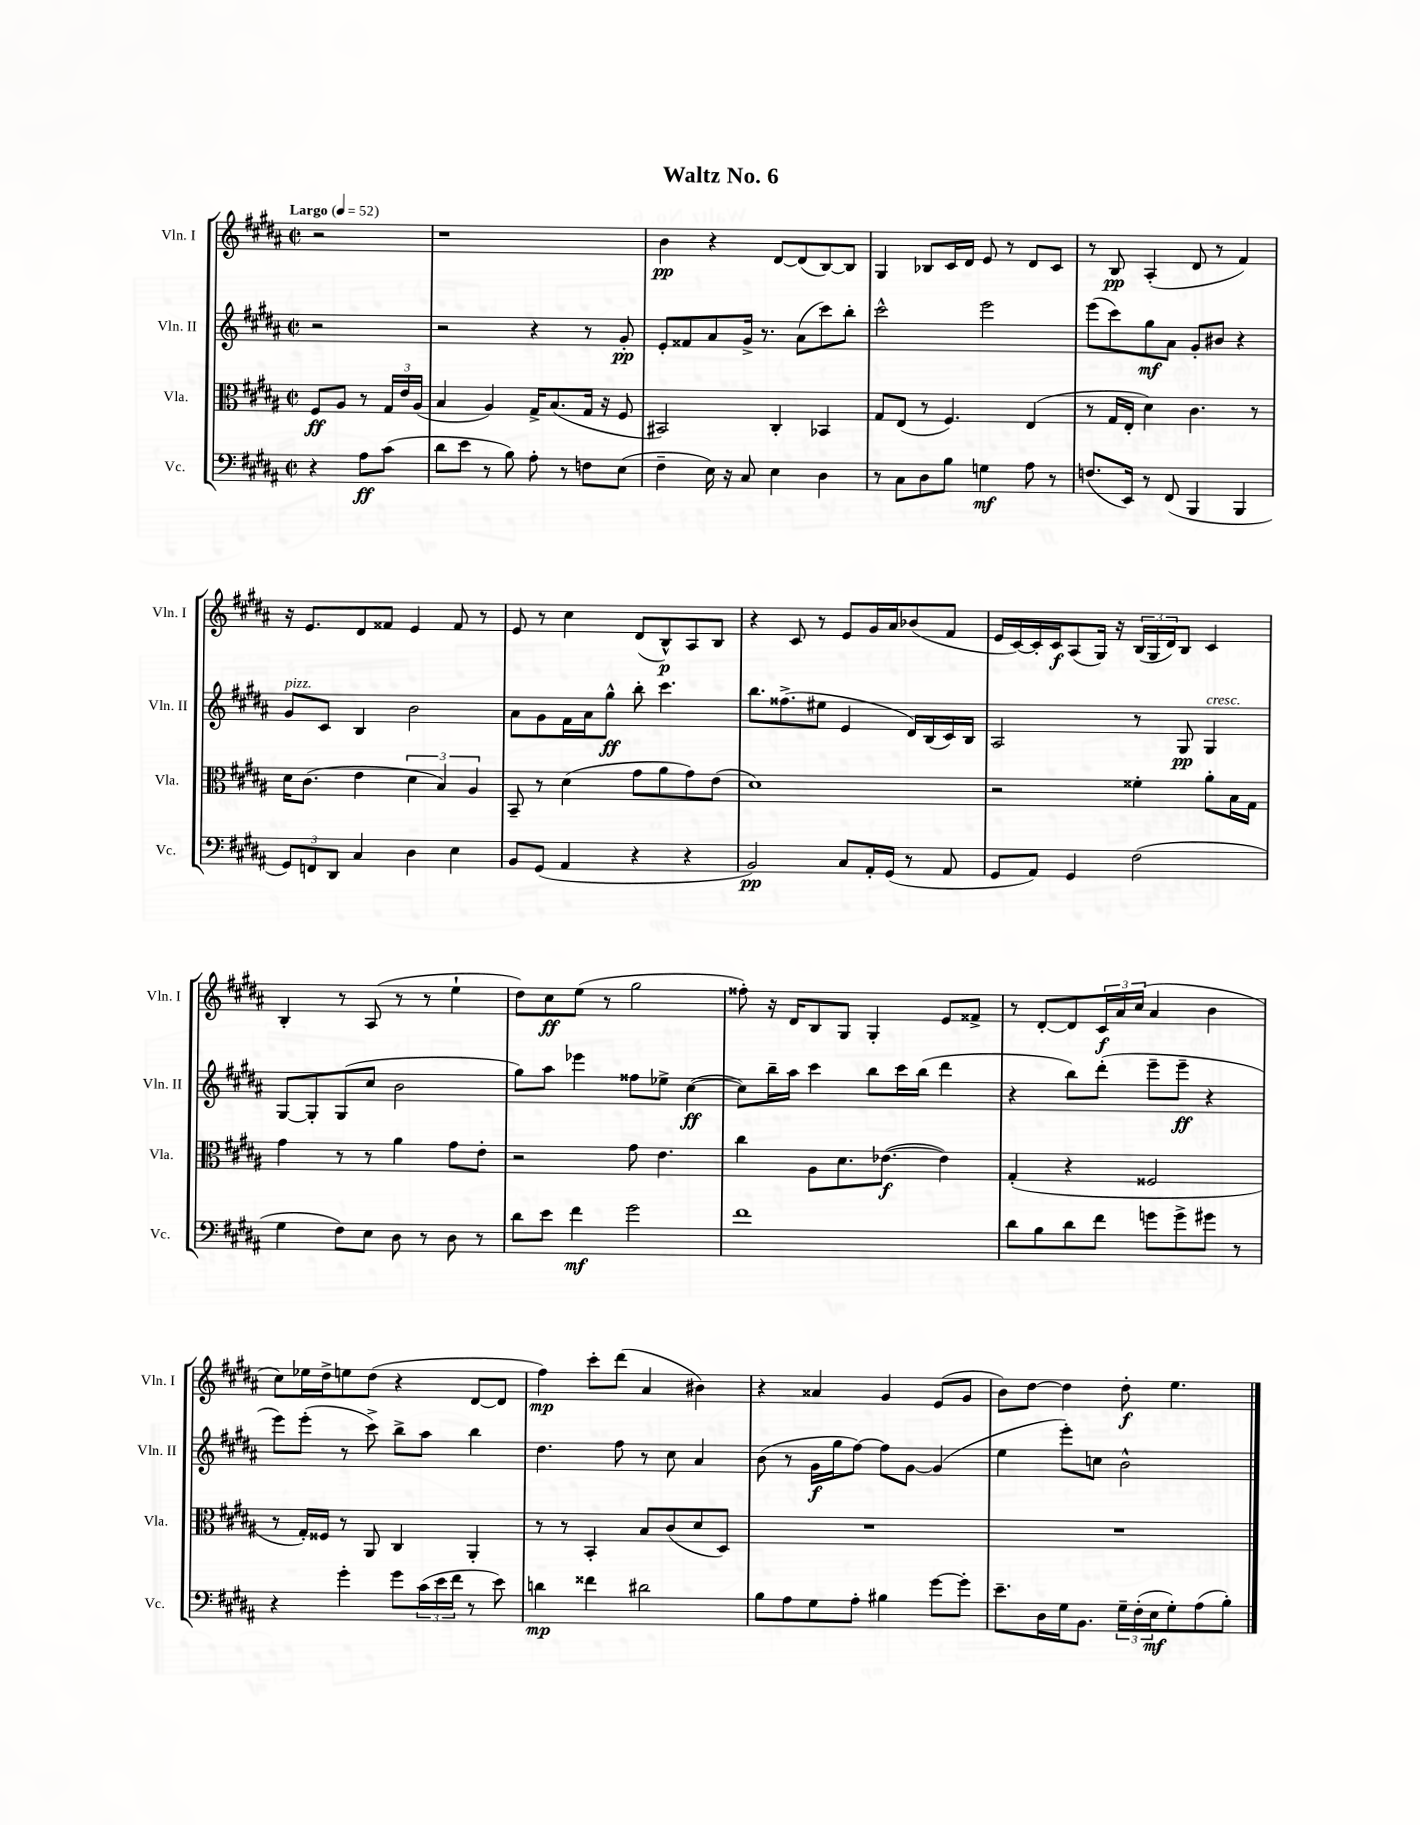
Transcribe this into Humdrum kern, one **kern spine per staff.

**kern	**kern	**kern	**kern
*staff4	*staff3	*staff2	*staff1
*clefF4	*clefC3	*clefG2	*clefG2
*k[f#c#g#d#a#]	*k[f#c#g#d#a#]	*k[f#c#g#d#a#]	*k[f#c#g#d#a#]
*M2/2	*M2/2	*M2/2	*M2/2
*met(c|)	*met(c|)	*met(c|)	*met(c|)
*MM52	*MM52	*MM52	*MM52
4r	8F#	2r	2r
.	8A#	.	.
8A#	8r	.	.
(8c#	24G#	.	.
.	24e	.	.
.	(24A#	.	.
=	=	=	=
8d#	4B	2r	1r
8e	.	.	.
8r	4A#)	.	.
8B)	.	.	.
8A#'	16G#^	4r	.
.	(8.B	.	.
8r	.	.	.
8F	16G#	8r	.
.	16r	.	.
(8E	8F#	8g#'	.
=	=	=	=
4F#~	2BB#)	8e'	4b
.	.	8f##	.
16E)	.	8a#	4r
16r	.	.	.
8C#	.	16g#^	.
.	.	8.r	.
4E	4C#'	.	[8d#
.	.	(8a#	(8d#]
4D#	4BB-	8ccc#)	[8B)
.	.	8bb'	8B]
=	=	=	=
8r	8G#	2ccc#^^	4G#
8C#	(8E	.	.
8D#	8r	.	8B-
8B	4.F#)	.	16c#
.	.	.	16d#
4G	.	2eee	8e
.	.	.	8r
8A#	(4E	.	8d#
8r	.	.	8c#
=	=	=	=
(8.F	8r	(8eee	8r
.	16G#	8ccc#)	8B
16EE)	16E'	.	.
8r	4d#)	8gg#	(4A#'
(8FF#	.	8a#	.
4BBB	4.c#	8g#'	8d#
.	.	8b#	8r
4BBB	.	4r	4f#)
.	8r	.	.
=	=	=	=
12GG#)	16d#	8g#	16r
.	(8.c#	.	8.e
12FF	.	.	.
.	.	8c#	.
12DD#	.	.	.
4C#	4e	4B	8d#
.	.	.	8f##
4D#	6d#	2b	4e
.	6B)	.	.
4E	.	.	8f##
.	6A#	.	.
.	.	.	8r
=	=	=	=
8BB	8BB~	8a#	8e
(8GG#	8r	8g#	8r
4AA#	(4d#	16f#	4cc#
.	.	16a#	.
.	.	8gg#^^	.
4r	8g#	8bb'	(8d#
.	8a#	4.ccc#	8B^^)
4r	8g#)	.	8A#
.	(8e	.	8B
=	=	=	=
2BB)	1d#)	8.bb	4r
.	.	(8.ff##^	.
.	.	.	8c#
.	.	8ee#	8r
8C#	.	4e	8e
16AA#'	.	.	16g#
(16GG#	.	.	16a#
8r	.	16d#)	(8b-
.	.	(16B	.
8AA#	.	16c#)	8f#
.	.	16B	.
=	=	=	=
8GG#	2r	2A#	16e
.	.	.	[16c#)
8AA#)	.	.	16c#']
.	.	.	16c#
4GG#	.	.	(8A#
.	.	.	16G#)
.	.	.	16r
(2F#	4f##'	8r	(24B
.	.	.	24G#
.	.	.	24d#)
.	.	8G#	8B
.	8a#'	4G#	4c#
.	16B	.	.
.	16G#	.	.
=	=	=	=
4G#	4g#	[8G#	4B'
.	.	8G#']	.
8F#)	8r	(8G#	8r
8E	8r	8cc#	(8A#
8D#	4a#	2b	8r
8r	.	.	8r
8D#	8g#	.	4ee`
8r	8e'	.	.
=	=	=	=
8d#	2r	8gg#)	8dd#)
8e	.	8aa#	8cc#
4f#	.	4eee-	(8ee
.	.	.	8r
2g#	8g#	8ff##	2gg#
.	4.e	8ee-^	.
.	.	([4cc#	.
=	=	=	=
1f#	4cc#	8cc#])	8ff##')
.	.	16bb~	16r
.	.	16aa#	16d#
.	8A#	4ccc#	8B
.	8.d#	.	8G#
.	.	8bb	4G#'
.	([8.e-	.	.
.	.	16ccc#	.
.	.	(16bb	.
.	4e-])	4ddd#	8e
.	.	.	8f##^
=	=	=	=
8d#	(4G#'	4r	8r
8B	.	.	[8d#'
8d#	4r	8bb)	8d#]
8f#	.	(8ddd#'	24c#
.	.	.	24a#
.	.	.	(24cc#
8g	2F##	8eee~	4a#
8g^	.	8eee~	.
8g#	.	4r	4b
8r	.	.	.
=	=	=	=
4r	8r	8eee)	8cc#)
.	16G#')	(8eee'	16ee-
.	16F##	.	16dd#^
4g#'	8r	8r	8ee
.	8AA#	8ccc#^)	(8dd#
8g#	4C#	8bb^	4r
(24c#	.	8aa#	.
24e	.	.	.
24f#	.	.	.
8r	4AA#'	4bb	[8d#
8e)	.	.	8d#]
=	=	=	=
4d	8r	4.dd#	4ff#)
.	8r	.	.
4f##	4BB'	.	8ccc#'
.	.	8ff#	(8ddd#
2d#	8B	8r	4a#
.	(8c#	8cc#	.
.	8d#	4a#	4b#)
.	8D#)	.	.
=	=	=	=
8B	1r	(8b	4r
8A#	.	8r	.
8G#	.	16g#	4a##
.	.	16gg#	.
8A#'	.	[8ff#)	.
4B#	.	8ff#]	4g#
.	.	[8g#	.
[8g#	.	(4g#]	(8e
8g#']	.	.	8g#
=	=	=	=
8.e~	1r	4ee	8b)
.	.	.	[8dd#
16D#	.	.	.
16G#	.	8eee')	4dd#]
8.BB	.	.	.
.	.	8cc	.
24G#~	.	2b^^	8dd#'
(24F#'	.	.	.
24E	.	.	.
8G#')	.	.	4.ee
(8A#	.	.	.
8B')	.	.	.
==	==	==	==
*-	*-	*-	*-
